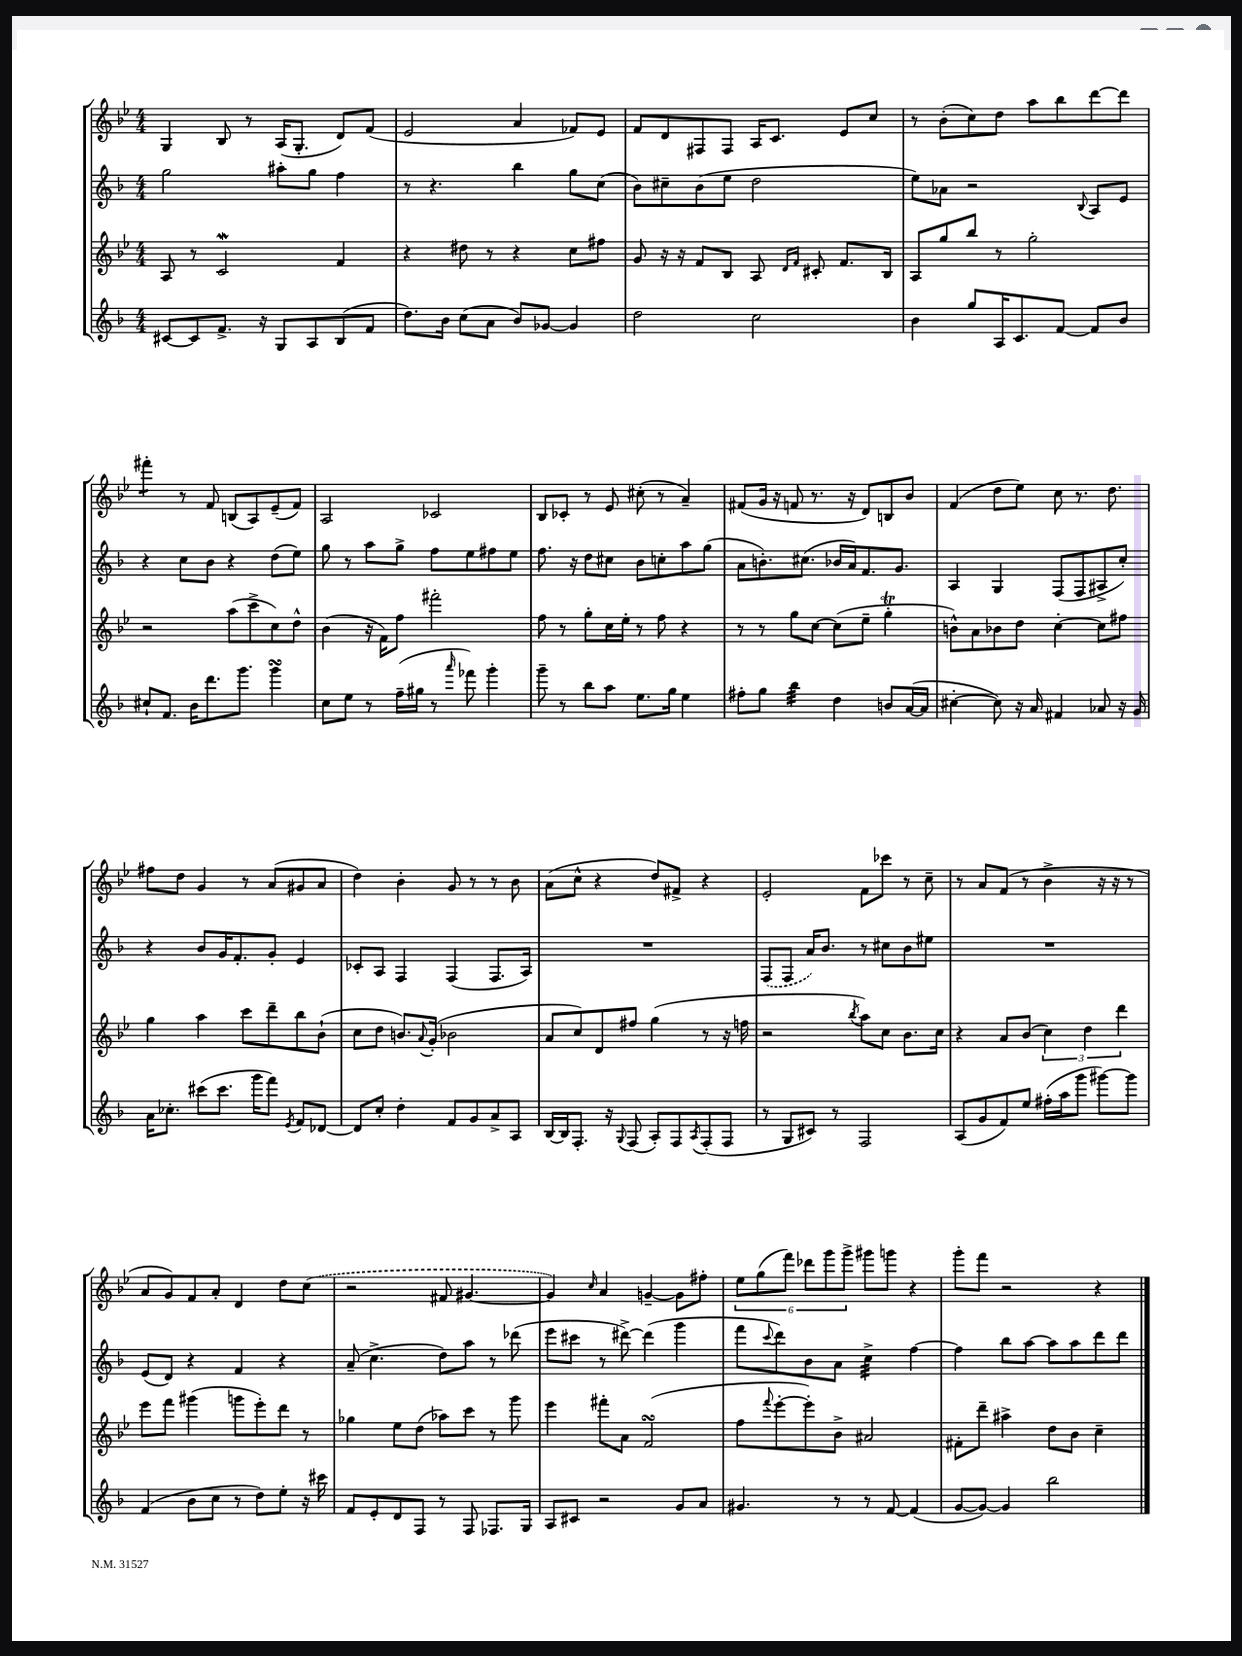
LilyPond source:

<<
\new StaffGroup <<
\new Staff = "s0" {
    \clef treble \key bes \major \numericTimeSignature \time 4/4
    g4 bes8 r8 a16( g8.-. d'8) f'8( |
    ees'2 a'4 fes'8) ees'8 |
    f'8 d'8 fis8 fis8 a16 c'8. ees'8 c''8 |
    r8 bes'8-.( c''8) d''8 a''8 bes''8 d'''8~ d'''8 |
    fis'''4:8-. r8 f'8 b8( a8) ees'8--( f'8) |
    a2 ces'2 |
    bes8 ces'8-. r8 ees'8 cis''8-.( r8 a'4--) |
    fis'8( g'16 r16 f'8 r8. r16 d'8) b8 bes'8 |
    f'4( d''8 ees''8) c''8 r8. d''8. |
    fis''8 d''8 g'4 r8 a'8( gis'8 a'8 |
    d''4) bes'4-. g'8 r8 r8 bes'8 |
    a'8( c''8-^ r4 d''8) fis'8-> r4 |
    ees'2-. f'8 ces'''8 r8 c''8-- |
    r8 a'8 f'8( r8 bes'4-> r16 r16 r8 |
    a'8 g'8) f'8 a'8-. d'4 d''8 \once \slurDashed c''8( |
    r2 fis'8 gis'4.~ |
    gis'4) \grace { c''16 } a'4 g'4~-- g'8 fis''8-. |
    \tuplet 6/4 { ees''8 g''8( f'''8) des'''8 g'''8 g'''8-> } gis'''8 g'''8 r4 |
    g'''8-. f'''8 r2 r4 \bar "|." |
}
\new Staff = "s1" {
    \clef treble \key f \major \numericTimeSignature \time 4/4
    g''2 ais''8-. g''8 f''4 |
    r8 r4. bes''4 g''8 c''8( |
    bes'8) cis''8-- bes'8( e''8 d''2 |
    e''8) aes'8 r2 \appoggiatura { bes8 } a8 e'8 |
    r4 c''8 bes'8 r4 d''8( e''8) |
    g''8 r8 a''8 g''8-> f''8 e''8 fis''8 e''8 |
    f''8. r16 d''8 cis''8 bes'8 c''8-. a''8 g''8( |
    a'8 b'8.-.) cis''8.( bes'16 a'16) f'8. g'8. |
    a4 g4 f8( f8 ais8-> c''8-.) |
    r4 bes'8 g'16 f'8.-. g'8-. e'4 |
    ces'8-. a8 f4 f4( f8. a16) |
    R1 |
    \once \slurDashed f8( f8 a'16) bes'8. r8 cis''8 bes'8 eis''8 |
    R1 |
    e'8( d'8) r4 f'4 r4 |
    a'8--( c''4.-> d''8) a''8 r8 des'''8( |
    e'''8 cis'''8 r8 dis'''8~->) dis'''4( g'''4 |
    f'''8 \appoggiatura { c'''8 } d'''8) bes'8 a'8 c''4:32-> f''4~ |
    f''4 bes''8 a''8~ a''8 a''8 d'''8 d'''8 \bar "|." |
}
\new Staff = "s2" {
    \clef treble \key bes \major \numericTimeSignature \time 4/4
    a8 r8 c'2\mordent f'4 |
    r4 dis''8 r8 r4 c''8 fis''8 |
    g'8 r16 r16 f'8 bes8 a8 \grace { d'16 f'16 } cis'8-. f'8. bes16 |
    a8 g''8 bes''8 r8 g''2-. |
    r2 a''8( c'''8-> c''8) d''8-^ |
    bes'4( r16 f'16) f''8 fis'''2-. |
    f''8 r8 g''8-. c''16 ees''16-. r8 f''8 r4 |
    r8 r8 g''8 c''8~ c''8( ees''8-- g''4-.\trill |
    b'8-^) a'8 bes'8 d''8 c''4~-. c''8 fis''8 |
    g''4 a''4 c'''8 d'''8-- bes''8 bes'8-!( |
    c''8 d''8 b'8.) \appoggiatura { a'8 } g'16-.( bes'2 |
    a'8 c''8) d'8 fis''8 g''4( r8 r16 f''16 |
    r2 \acciaccatura { bes''8 } a''8) c''8 bes'8. c''16 |
    r4 a'8 bes'8( \tuplet 3/2 { c''4) d''4 d'''4 } |
    ees'''8 f'''8 gis'''4( g'''8 ees'''8-.) d'''8 r8 |
    ges''4 ees''8 d''8( aes''8) c'''8 r8 g'''8 |
    ees'''4 fis'''8-. a'8 f'2\turn( |
    f''8 \appoggiatura { f'''8 } ees'''8~-. ees'''8-.) bes'8-> ais'2 |
    fis'8-. d'''8-- ais''4-> d''8 bes'8 c''4-- \bar "|." |
}
\new Staff = "s3" {
    \clef treble \key f \major \numericTimeSignature \time 4/4
    cis'8~ cis'8 f'8.-> r16 g8 a8 bes8( f'8 |
    d''8.) bes'16 c''8( a'8 bes'8) ges'8~ ges'4 |
    d''2 c''2 |
    bes'4 g''8 a16 c'8. f'8~ f'8 bes'8 |
    cis''8-! f'8. bes'16 d'''8. g'''8. g'''4\turn |
    c''8 e''8 r8 f''16--( gis''16 r8 \grace { a'''16 } fes'''8) g'''4-. |
    g'''8-- r8 bes''8 a''8 e''8. g''16 e''4 |
    fis''8-. g''8 bes''4:32 d''4 b'8 a'16~( a'16 |
    cis''4~-. cis''8) r16 a'16 fis'4 aes'8 r16 g'16 |
    a'16 ces''8.-. cis'''8( cis'''8. g'''16 f'''8) \acciaccatura { e'8 } f'8 des'8~ |
    des'8 c''8-. d''4-. f'8 g'8 a'8-> a8 |
    bes16~ bes16 f8.-. r16 \appoggiatura { g8 } f8( a8-.) f8 \acciaccatura { a8 } f8-.( f8 |
    r8 g8 cis'8) r8 f2 |
    a8( g'8 f'8) e''8 fis''16-.( a''16 g'''8 gis'''8~) gis'''8 |
    f'4( bes'8 c''8 r8 d''8) e''8-. r16 cis'''16 |
    f'8 e'8-. d'8 f8 r8 f8 fes8. g16 |
    a8 cis'8 r2 g'8 a'8 |
    gis'4. r8 r8 f'8~ f'4( |
    g'8~ g'8~) g'4 bes''2 \bar "|." |
}
>>
>>
\layout { \context { \Score \remove "Bar_number_engraver" } }
